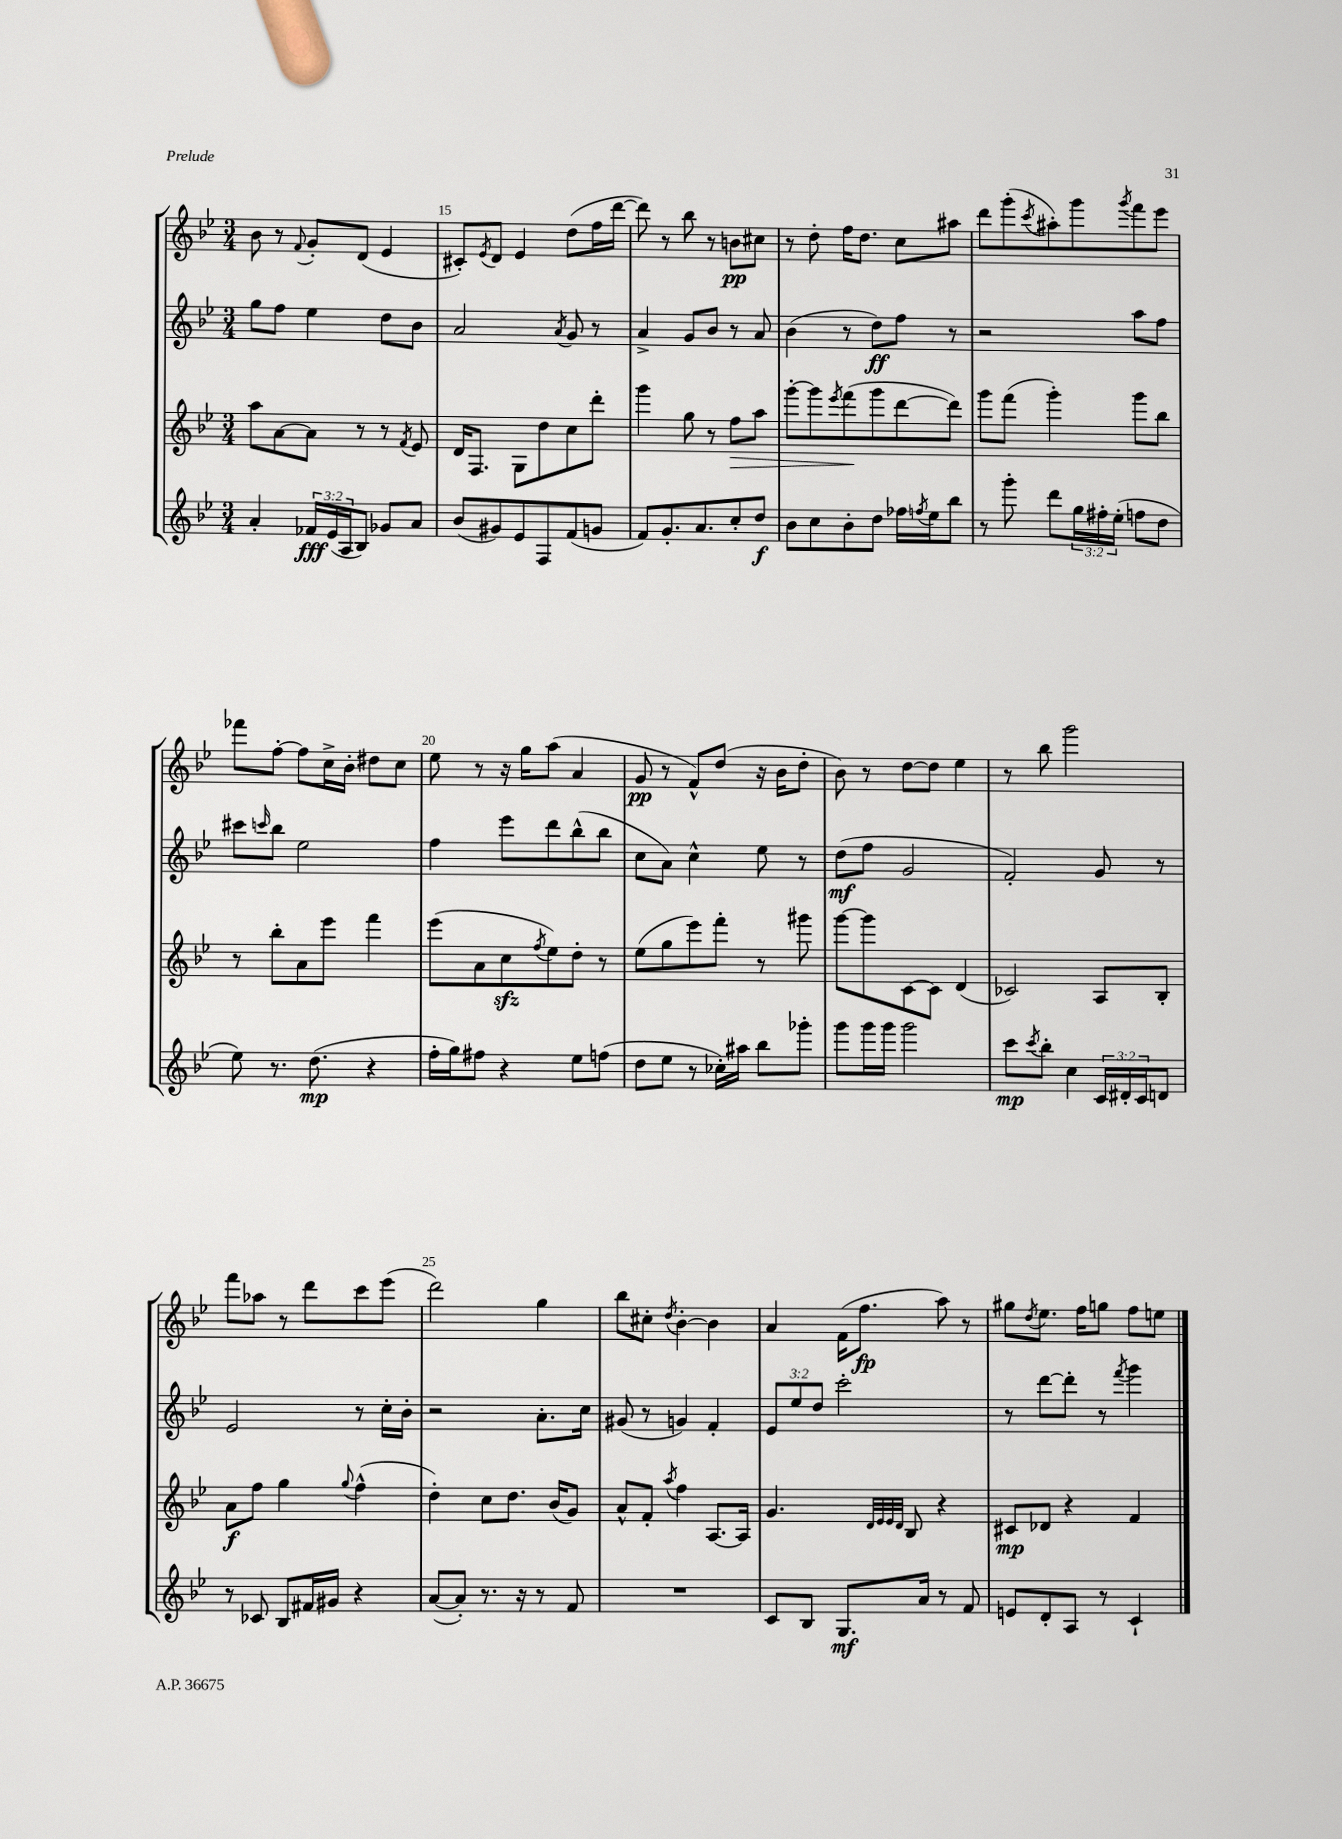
<<
\new StaffGroup <<
\new Staff = "s0" {
    \clef treble \key bes \major \numericTimeSignature \time 3/4
    bes'8 r8 \appoggiatura { f'8 } g'8-. d'8( ees'4 |
    cis'8-.) \acciaccatura { ees'8 } d'8 ees'4 d''8( f''16 d'''16~ |
    d'''8) r8 bes''8 r8 b'8\pp cis''8 |
    r8 d''8-. f''16 d''8. c''8 ais''8 |
    d'''8 g'''8-.( \acciaccatura { c'''8 } ais''8-.) g'''8 \acciaccatura { g'''8 } f'''8 ees'''8 |
    fes'''8 f''8~-. f''8 c''16-> bes'16-. dis''8 c''8 |
    ees''8 r8 r16 g''16 a''8( a'4 |
    g'8\pp r8 f'8-^) d''8( r16 bes'16 d''8-. |
    bes'8) r8 d''8~ d''8 ees''4 |
    r8 bes''8 g'''2 |
    f'''8 aes''8 r8 d'''8 c'''8 ees'''8( |
    d'''2) g''4 |
    bes''8 cis''8-. \acciaccatura { d''8 } bes'4~-. bes'4 |
    a'4 f'16( f''8.\fp a''8) r8 |
    gis''8 \acciaccatura { d''8 } ees''8. f''16 g''8 f''8 e''8 \bar "|." |
}
\new Staff = "s1" {
    \clef treble \key bes \major \numericTimeSignature \time 3/4 \override Staff.TupletNumber.text = #tuplet-number::calc-fraction-text
    g''8 f''8 ees''4 d''8 bes'8 |
    a'2 \acciaccatura { a'8 } g'8 r8 |
    a'4-> g'8 bes'8 r8 a'8 |
    bes'4( r8 d''8\ff) f''8 r8 |
    r2 a''8 f''8 |
    cis'''8 \grace { c'''16 } bes''8 ees''2 |
    f''4 ees'''8 d'''8 bes''8-^( bes''8 |
    c''8 a'8) c''4-^ ees''8 r8 |
    d''8\mf( f''8 g'2 |
    f'2-.) g'8 r8 |
    ees'2 r8 c''16-. bes'16-. |
    r2 a'8.-. c''16 |
    gis'8( r8 g'4) f'4-. |
    \tuplet 3/2 { ees'8 ees''8 d''8 } c'''2-. |
    r8 d'''8~ d'''8-. r8 \acciaccatura { f'''8 } g'''4 \bar "|." |
}
\new Staff = "s2" {
    \clef treble \key bes \major \numericTimeSignature \time 3/4
    a''8 a'8~ a'8 r8 r8 \acciaccatura { f'8 } ees'8 |
    d'16 f8. g8 d''8 c''8 d'''8-. |
    g'''4 g''8 r8 f''8\> a''8 |
    g'''8~-. g'''8 \acciaccatura { ees'''8 } f'''8\!( g'''8 d'''8~ d'''8) |
    g'''8 f'''8( g'''4-.) g'''8 bes''8 |
    r8 bes''8-. a'8 ees'''8 f'''4 |
    ees'''8( a'8 c''8\sfz \acciaccatura { f''8 } ees''8) d''8-. r8 |
    ees''8( g''8 ees'''8) f'''8-. r8 gis'''8 |
    g'''8~ g'''8 c'8~ c'8 d'4( |
    ces'2) a8 bes8-. |
    a'8\f f''8 g''4 \appoggiatura { g''8 } f''4-^( |
    d''4-.) c''8 d''8. bes'16( g'8) |
    a'8-^ f'8-. \acciaccatura { a''8 } f''4 a8.~ a16 |
    g'4. \grace { d'32 ees'32 ees'32 d'32 } bes8 r4 |
    cis'8\mp des'8 r4 f'4 \bar "|." |
}
\new Staff = "s3" {
    \clef treble \key bes \major \numericTimeSignature \time 3/4 \override Staff.TupletNumber.text = #tuplet-number::calc-fraction-text
    a'4-. \tuplet 3/2 { fes'16\fff ees'16( a16 } bes8) ges'8 a'8 |
    bes'8( gis'8) ees'8 f8 f'8( g'8 |
    f'8) g'8.-. a'8. c''8-. d''8\f |
    bes'8 c''8 bes'8-. d''8 fes''16 \acciaccatura { f''8 } ees''16 bes''8 |
    r8 g'''8-. d'''8 \tuplet 3/2 { g''16 fis''16-. ees''16-.( } f''8 d''8 |
    ees''8) r8. d''8.\mp( r4 |
    f''16-. g''16) fis''8 r4 ees''8 f''8( |
    d''8 ees''8 r8 ces''16-.) ais''16 bes''8 ges'''8-. |
    g'''8 g'''16 g'''16 g'''2 |
    c'''8\mp \acciaccatura { c'''8 } bes''8-. c''4 \tuplet 3/2 { c'16 dis'16-. c'16 } d'8 |
    r8 ces'8 bes8 fis'16 gis'16 r4 |
    a'8~( a'8-.) r8. r16 r8 f'8 |
    R2. |
    c'8 bes8 g8.\mf a'16 r8 f'8 |
    e'8 d'8-. a8 r8 c'4-! \bar "|." |
}
>>
>>
\layout { \context { \Score currentBarNumber = #14 \override BarNumber.break-visibility = ##(#f #t #t) barNumberVisibility = #(every-nth-bar-number-visible 5) } }
